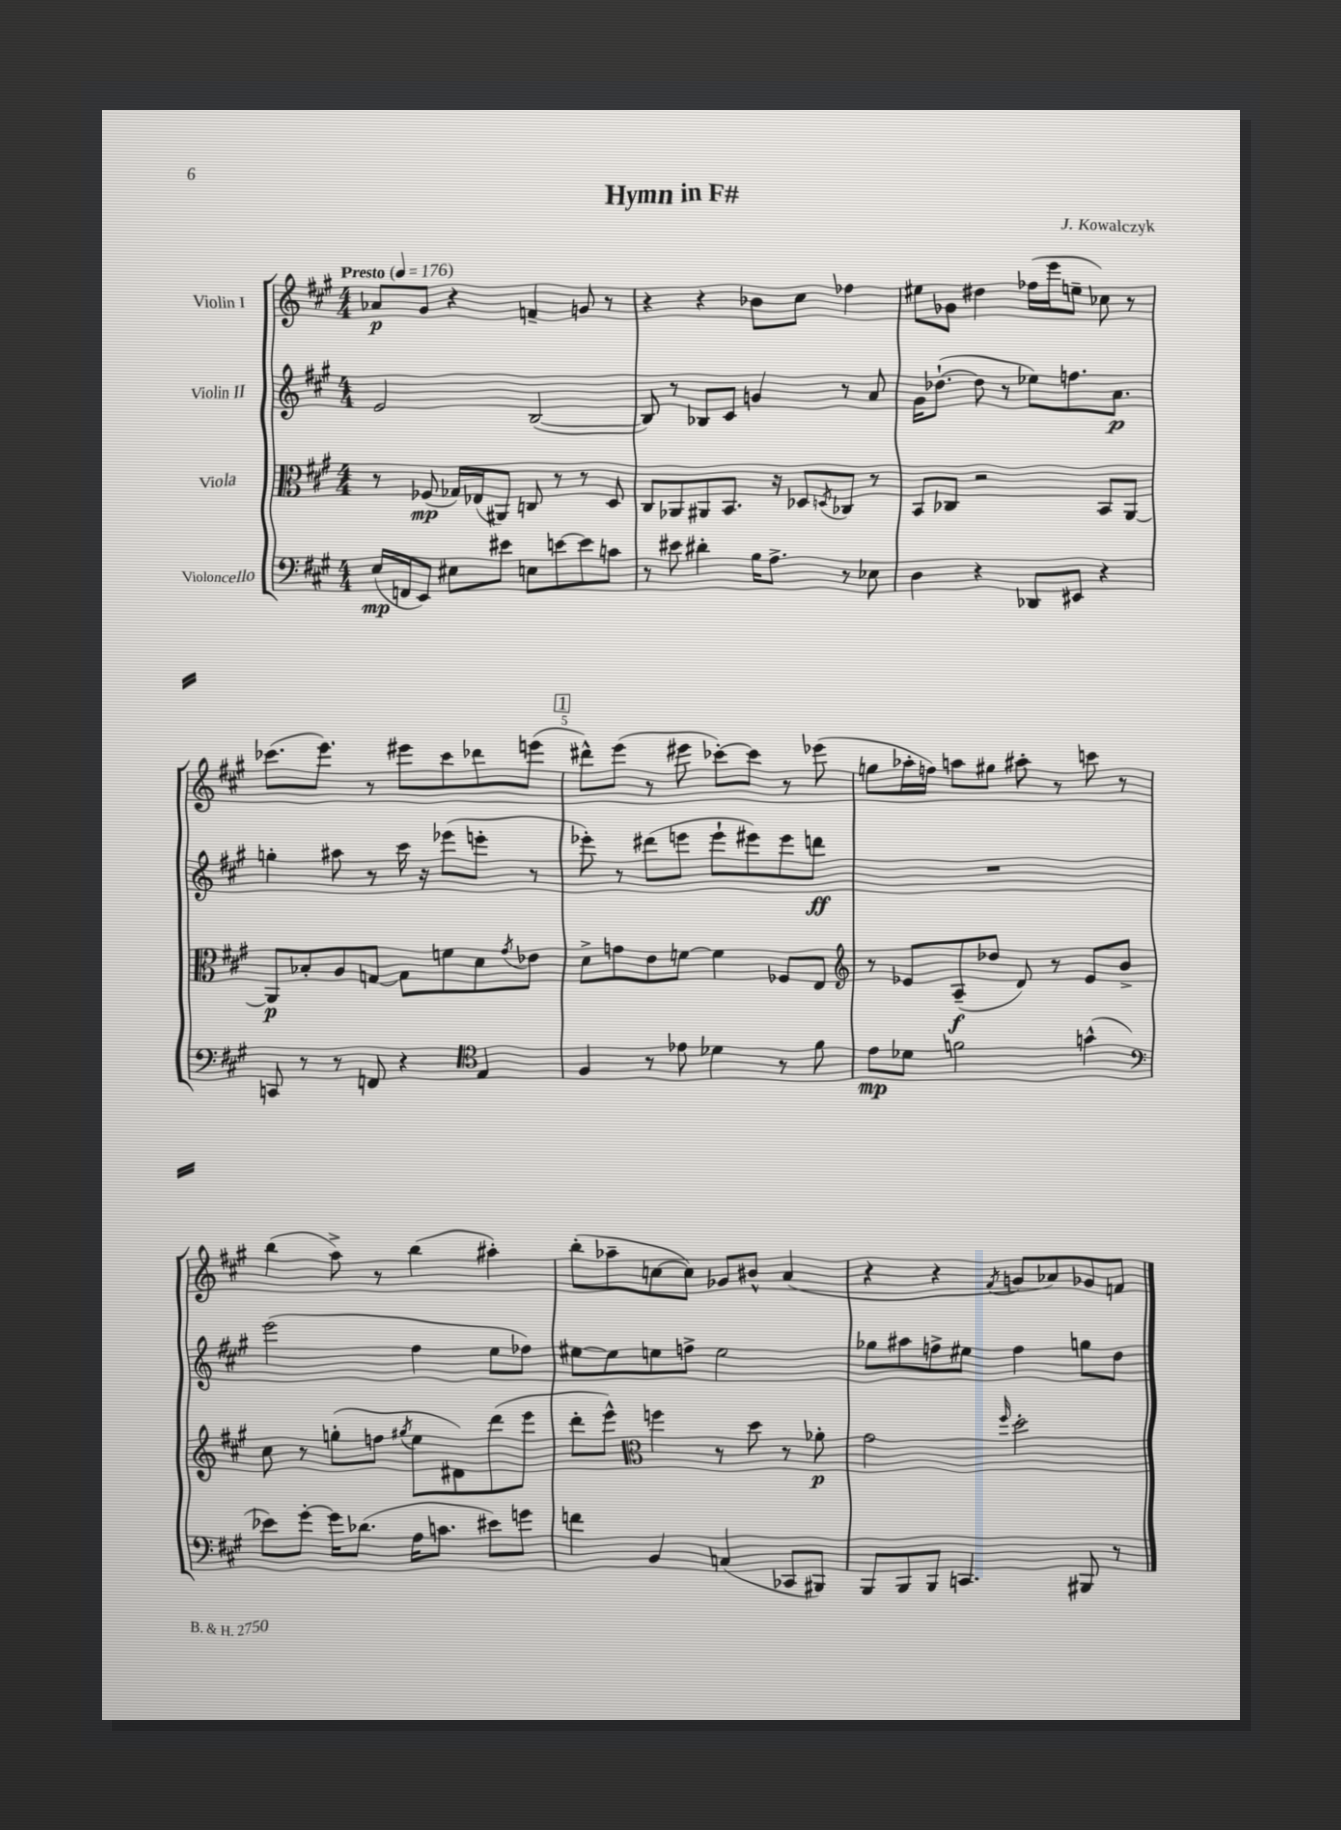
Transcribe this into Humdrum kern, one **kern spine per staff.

**kern	**kern	**kern	**kern
*staff4	*staff3	*staff2	*staff1
*clefF4	*clefC3	*clefG2	*clefG2
*k[f#c#g#]	*k[f#c#g#]	*k[f#c#g#]	*k[f#c#g#]
*M4/4	*M4/4	*M4/4	*M4/4
*MM176	*MM176	*MM176	*MM176
(16E	8r	2e	8a-
16FF	.	.	.
8EE)	(8F-	.	8g#
8E#	16G-)	.	4r
.	(16E-	.	.
8e#	8AA#)	.	.
8E	8C	([2B	4f~
[8e	8r	.	.
8e]	8r	.	8g
8c	8D	.	8r
=	=	=	=
8r	8C#	8B])	4r
8e#	8AA-	8r	.
4d#'	8AA#	8B-	4r
.	8.BB	8c#	.
16B	.	4g	8b-
8.A^	16r	.	.
.	8D-	.	8cc#
.	8qD	.	.
8r	8C-	8r	4ff-
8E-	8r	8a	.
=	=	=	=
4D	8BB	16g#	8ee#
.	.	([8.dd-`	.
.	8C-	.	8g-
4r	2r	8dd-]	4dd#
.	.	8r	.
8DD-	.	8ee-)	(16ff-
.	.	.	16eee
8EE#	.	8.ff	8ee~
4r	8BB	.	8cc-)
.	.	8.a	.
.	[8AA	.	8r
=	=	=	=
8CC	8AA]	4gg'	(8.ccc-
8r	8B-'	.	.
.	.	.	8.eee)
8r	8A	8aa#	.
8FF	[8G	8r	8r
4r	8G]	16ccc#	8eee#
.	.	16r	.
.	8f	(8eee-	8ccc-
*clefC4	*	*	*
4E	8d	8eee'	8ddd-
.	8qg#	.	.
.	8e-	8r	(8eee
=	=	=	=
4F#	8d^	8eee-')	8ddd#^^)
.	8g	8r	(8eee
8r	8e	(8ddd#	8r
8e-	[8f	8eee	8eee#
4d-	4f]	8eee`	[8ccc-')
.	.	8eee#)	8ccc-]
8r	8F-	8eee#	8r
8f#	8E	8ddd	(8eee-
=	=	=	=
*	*clefG2	*	*
8e	8r	1r	8gg
8d-	8e-	.	16aa-'
.	.	.	16ff)
2f	(8A~	.	8aa
.	8dd-	.	8gg#
.	8d)	.	8aa#'
.	8r	.	8r
(4g^^	8e-	.	8ccc
.	8b^	.	8r
=	=	=	=
*clefF4	*	*	*
8e-)	8cc#	(2eee	(4bb
[8g#'	8r	.	.
16g#]	(8gg'	.	8aa^)
(8.d-	.	.	.
.	8ff	.	8r
.	8qgg#	.	.
16A	8ee	4ff#	(4bb
8.c	.	.	.
.	8d#)	.	.
8e#)	(8ddd	8ee	4aa#')
8g	8eee	8ff-)	.
=	=	=	=
4f	8ddd'	[8ee#	(8bb'
.	8eee^^)	8ee#]	8aa-~
*	*clefC3	*	*
4BB	4ff	8ee	[8cc
.	.	8ff^	8cc])
(4C	8r	2ee	8g-
.	8dd	.	8b#^^
8CC-	8r	.	(4a
8BBB#)	8a-'	.	.
=	=	=	=
8BBB	2g#	8gg-	4r
8BBB	.	8aa#	.
8BBB	.	8ff^	4r
4.CC	.	8ee#	.
.	16qqff#	.	8qf#
.	2dd'	4ff	8g
.	.	.	8a-)
8BBB#	.	8gg	8g-
8r	.	8dd	8f
==	==	==	==
*-	*-	*-	*-
